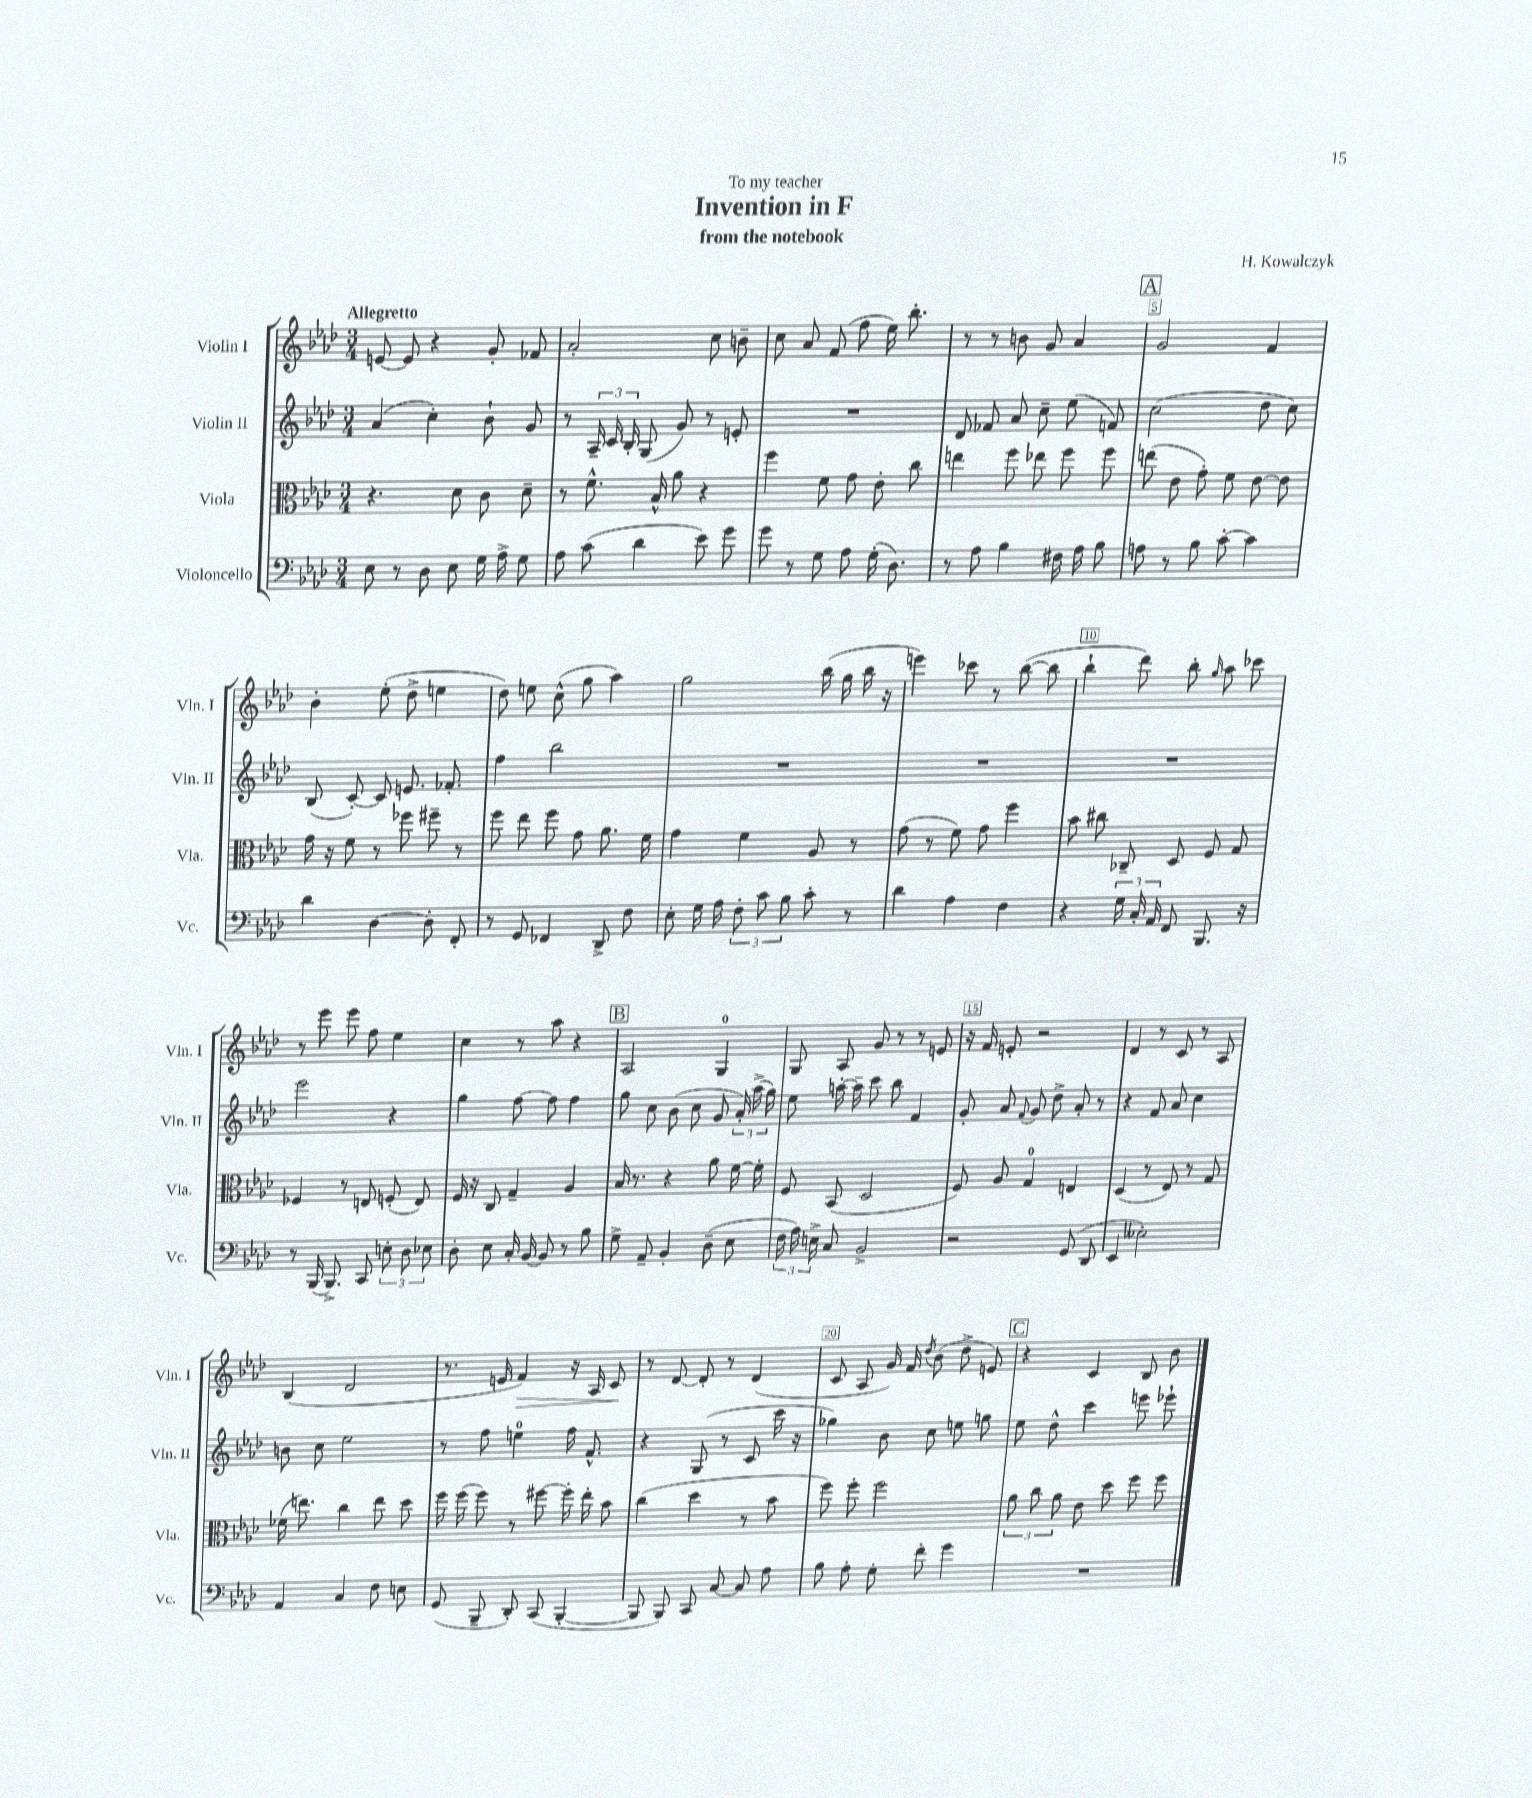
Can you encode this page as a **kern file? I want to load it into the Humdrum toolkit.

**kern	**kern	**kern	**kern	**dynam
*part4	*part3	*part2	*part1	*part1
*staff4	*staff3	*staff2	*staff1	*staff1
*I"Violoncello	*I"Viola	*I"Violin II	*I"Violin I	*
*I'Vc.	*I'Vla.	*I'Vln. II	*I'Vln. I	*
*clefF4	*clefC3	*clefG2	*clefG2	*
*k[b-e-a-d-]	*k[b-e-a-d-]	*k[b-e-a-d-]	*k[b-e-a-d-]	*
*M3/4	*M3/4	*M3/4	*M3/4	*
=1	=1	=1	=1	=1
!	!	!	!LO:TX:a:B:t=Allegretto	!
8E-\	4.r	(4a-/	[8en/	.
8r	.	.	8e/]	.
8D-\	.	4cc'\)	4r	.
8E-\	8d-\	.	.	.
16G\	8c\	8b-`\	8g'/	.
16A-^\	.	.	.	.
8G\	8d-~\	8g/	8f-X/	.
=2	=2	=2	=2	=2
8A-\	8r	8r	2a-'/	.
(8c\	8.f^^\	24A-~/	.	.
.	.	24c/	.	.
.	.	24B-'/	.	.
4d-\	.	(8G/	.	.
.	16B-^^/	.	.	.
.	8a-\	8g/)	.	.
8e-\)	4r	8r	8cc\	.
8g\	.	8en'/	8bn~\	.
=3	=3	=3	=3	=3
8g\	4ff\	2.r	8cc\	.
8r	.	.	8a-/	.
8G\	8f\	.	(8f/	.
8A-\	8g\	.	8ff\	.
(16G'\	8e-'\	.	16ee-\)	.
8.D-\)	.	.	8.bb-'\	.
.	8cc\	.	.	.
=4	=4	=4	=4	=4
8r	4een\	8d-/	8r	.
8A-\	.	8f-X/	8r	.
4B-\	8ff\	8a-/	8bn\	.
.	8ee-X\	8cc~\	8g/	.
16F#X\	8ff\	(8ee-\	4a-/	.
16A-\	.	.	.	.
8B-\	8ff\	8fn/)	.	.
!!LO:REH:place=s1:t=A
=5	=5	=5	=5	=5
8An\	(8een\	(2cc\	2g/	.
8r	8e-\	.	.	.
8B-\	8g'\)	.	.	.
[8c'\	8f\	.	.	.
4c\]	[8e-\	8dd-\	4f/	.
.	8e-\]	8cc\)	.	.
!!LO:LB:g=z
=6	=6	=6	=6	=6
4d-\	16g\	(8B-/	4b-'\	.
.	16r	.	.	.
.	8f\	[8c'/)	.	.
[4D-\	8r	8c/]	(8ee-'\	.
.	8ff-X\	8.en/	8dd-^\	.
8D-'\]	8ff#X~\	.	4een\	.
.	.	8.f-X'/	.	.
8FF'/	8r	.	.	.
=7	=7	=7	=7	=7
8r	8ff\	4ff\	8dd-\)	.
8GG/	8ee-\	.	8een\	.
4FF-X/	8ff\	2bb-\	(8cc^^\	.
.	8g\	.	8gg\	.
8DD-^/	8.a-\	.	4aa-\)	.
8F\	.	.	.	.
.	16f\	.	.	.
=8	=8	=8	=8	=8
8E-'\	4g\	2.r	2gg\	.
16G\	.	.	.	.
16A-\	.	.	.	.
12F'\	4f\	.	.	.
12c\	.	.	.	.
12B-\	.	.	.	.
8c'\	8A-/	.	(16bb-\	.
.	.	.	16gg\	.
8r	8r	.	16bb-\	.
.	.	.	16r	.
=9	=9	=9	=9	=9
4d-\	(8g\	2.r	4eeen\)	.
.	8r	.	.	.
4A-\	8f\)	.	8ccc-X\	.
.	8g\	.	8r	.
4F\	4ff\	.	([8bb-\	.
.	.	.	8bb-\]	.
=10	=10	=10	=10	=10
4r	8b-\	2.r	4bb-`\	.
.	8cc#X\	.	.	.
24G\	8C-X~/	.	8ddd-\)	.
24C'/	.	.	.	.
24AA-/	.	.	.	.
8FF/	8D-/	.	8bb-'\	.
.	.	.	16qqgg/	.
8.BBB-/	8F/	.	8aa-\	.
.	8G/	.	8ccc-X\	.
16r	.	.	.	.
!!LO:LB:g=z
=11	=11	=11	=11	=11
8r	4F-X/	2eee-\	8r	.
(16BBB-/	.	.	8eee-\	.
8.BBB-^/)	.	.	.	.
.	8r	.	8eee-\	.
8CC/	8En/	.	8ff\	.
12En'\	(8Fn'/	4r	4ee-\	.
12D-\	.	.	.	.
.	8E/)	.	.	.
12E-X\	.	.	.	.
=12	=12	=12	=12	=12
8D-'\	16F/	4gg\	4cc\	.
.	16r	.	.	.
8E-\	8C/	.	.	.
16C'/	4G~/	[8ff\	8r	.
[16BB-/	.	.	.	.
8BB-/]	.	8ff\]	8aa-\	.
8r	4A-/	4ff\	4r	.
8B-\	.	.	.	.
!!LO:REH:place=s1:t=B
=13	=13	=13	=13	=13
8G^\	16B-/	8gg\	2A-/	.
.	8.r	.	.	.
8AA-~/	.	8cc\	.	.
4BB-'/	4r	(8b-\	.	.
.	.	8cc\	.	.
(8D-~\	8a-\	8g/	4G/	.
8E-\	[16f\	24a-'/)	.	.
.	.	(24aa-^\	.	.
.	16f'\]	.	.	.
.	.	24gg\)	.	.
=14	=14	=14	=14	=14
24F\	8F/	8ee-\	8G/	.
24A-\)	.	.	.	.
24En^\	.	.	.	.
8C/	(8BB-/	[16aan'\	8A-/	.
.	.	16aa~\]	.	.
2BB-^/	2D-/	8ccc\	8g/	.
.	.	8bb-\	8r	.
.	.	4f/	8r	.
.	.	.	8en/	.
=15	=15	=15	=15	=15
2r	8F/)	8g'/	16r	.
.	.	.	16f/	.
.	8A-/	8a-/	8en'/	.
.	.	8qqf/	.	.
.	4G/	8g/	2r	.
.	.	8dd-^\	.	.
(8GG/	4En/	8a-'/	.	.
8DD-/	.	8r	.	.
=16	=16	=16	=16	=16
4EE-/	(4D-/	4r	4d-/	.
2E--X'\)	8r	8f/	8r	.
.	8E-/)	8a-/	8c/	.
.	8r	4cc\	8r	.
.	8G/	.	8A-/	.
!!LO:LB:g=z
=17	=17	=17	=17	=17
4AA-/	(16f-X\	8bn\	(4B-/	.
.	8.een\)	.	.	.
.	.	8cc\	.	.
4C/	4cc\	2ee-\	2d-/	.
8F\	8ee\	.	.	.
8En\	8dd-\	.	.	.
=18	=18	=18	=18	=18
(8GG/	16ff\	8r	8.r	.
.	(16ff\	.	.	.
8BBB-~/	8ff\)	8ff\	.	.
.	.	.	16en/	.
!	!	!	!	!LO:HP:b
8DD-'/)	8r	4een\	4f/)	>
(8CC/	[8ff#X\	.	.	.
[4BBB-'/	16ff#'\]	16ff\	16r	.
.	16ee-'\	8.f^^/	16A-/	.
.	8b-\	.	8c/	.
.	.	.	.	]
=19	=19	=19	=19	=19
8BBB-/]	(4cc\	4r	8r	.
8BBB-/)	.	.	[8d-/	.
8CC/	4dd-\	(8G/	8d-'/]	.
[8C/	.	8r	8r	.
8C/]	8r	8c/	(4d-/	.
8A-\	8b-\	16ccc\	.	.
.	.	16r	.	.
=20	=20	=20	=20	=20
8B-\	8ff\)	4gg-X\)	8c/	.
8A-'\	8ff'\	.	8A-/	.
8G'\	2ff\	8b-\	16g/)	.
.	.	.	16f/	.
.	.	.	8qdd-/	.
8f'\	.	8cc\	(8b-\	.
4g\	.	8een\	8dd-^\	.
.	.	8ggn\	8en/)	.
!!LO:REH:place=s1:t=C
=21	=21	=21	=21	=21
2.r	12a-\	8ee-\	4r	.
.	12cc\	.	.	.
.	.	8dd-^^\	.	.
.	12a-\	.	.	.
.	8e-\	4ccc\	4c/	.
.	8dd-\	.	.	.
.	8ff\	8eeen\	8B-/	.
.	8ff\	8eee-X`\	8b-\	.
==	==	==	==	==
*-	*-	*-	*-	*-
